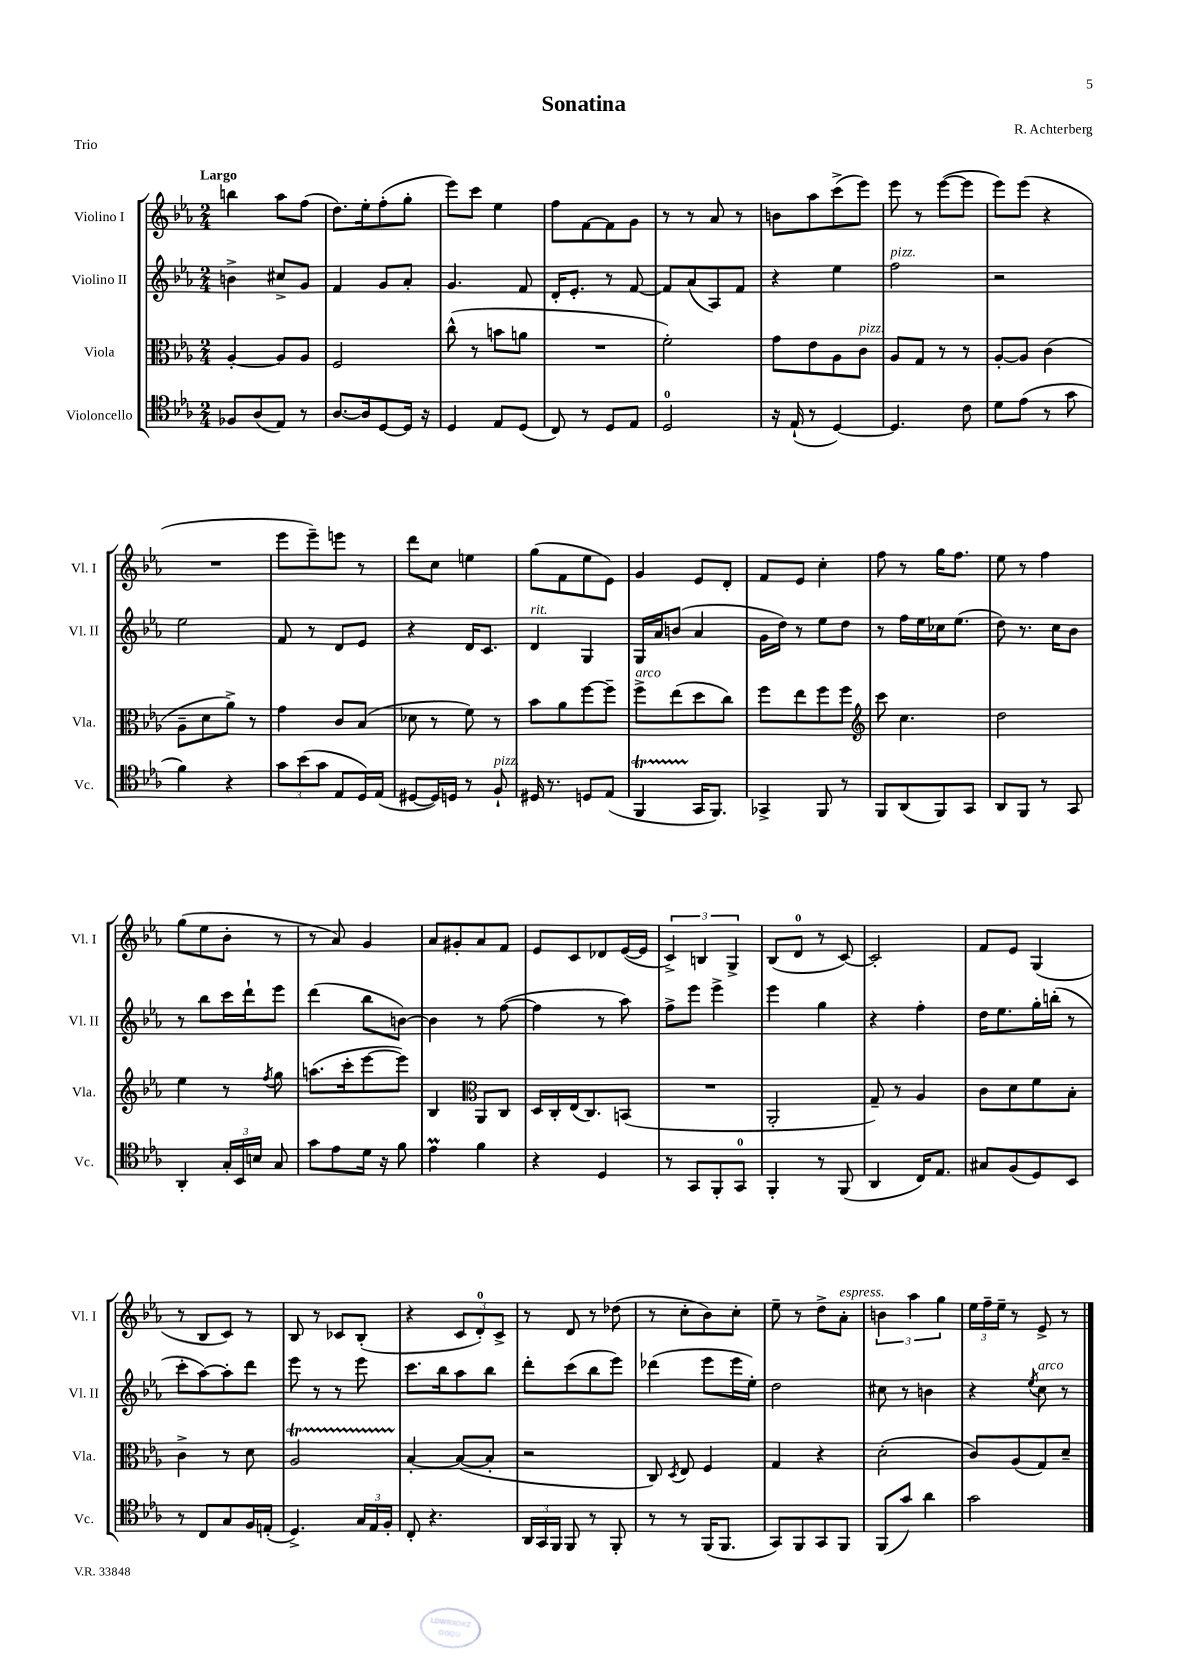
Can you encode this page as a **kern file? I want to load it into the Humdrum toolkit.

**kern	**kern	**kern	**kern
*staff4	*staff3	*staff2	*staff1
*clefC4	*clefC3	*clefG2	*clefG2
*k[b-e-a-]	*k[b-e-a-]	*k[b-e-a-]	*k[b-e-a-]
*M2/4	*M2/4	*M2/4	*M2/4
8F-	[4A-'	4b^	4bb
(8A-	.	.	.
8E-)	8A-]	8cc#^	8aa-
8r	8A-	8g	(8ff
=	=	=	=
[8.A-	2F	4f	8.dd)
16A-]	.	.	16ee-'
[8D	.	8g	(8ff'
16D]	.	8a-'	8gg'
16r	.	.	.
=	=	=	=
4D	(8cc^^	4.g	8eee-)
.	8r	.	8ccc
8E-	8b	.	4ee-
(8D	8a	8f	.
=	=	=	=
8C)	2r	16d'	8ff
.	.	8.e-'	.
8r	.	.	[8f
8D	.	8r	8f]
8E-	.	[8f	8g
=	=	=	=
2D	2f')	8f]	8r
.	.	(8a-	8r
.	.	8A-)	8a-
.	.	8f	8r
=	=	=	=
16r	8g	4r	8b
(16E-`	.	.	.
8r	8e-	.	8aa-
[4D)	8A-	4ee-	(8ccc^
.	8c	.	8eee-)
=	=	=	=
4.D]	8A-	2ff	8eee-
.	8G	.	8r
.	8r	.	([8eee-
8c	8r	.	8eee-]
=	=	=	=
8d	[8A-'	2r	8eee-)
(8e-	8A-]	.	(8eee-
8r	(4c	.	4r
8g	.	.	.
=	=	=	=
4f)	8A-~	2ee-	2r
.	8d	.	.
4r	8a-^)	.	.
.	8r	.	.
=	=	=	=
12g	4g	8f	8eee-
(12b-	.	.	.
.	.	8r	8eee-~)
12g	.	.	.
8E-	8c	8d	8eee
16D)	(8B-	8e-	8r
(16E-	.	.	.
=	=	=	=
[8D#	8d-	4r	8ddd
16D#])	8r	.	8cc
16D	.	.	.
8r	8f)	16d	4ee
.	.	8.c	.
8F`	8r	.	.
=	=	=	=
16D#	8b-	4d	(8gg
8.r	.	.	.
.	8a-	.	8f
8D	[8ff	4G	8ee-
(8E-	8ff~]	.	8e-)
=	=	=	=
4FF	8ff^	16G	4g
.	.	16a-	.
.	(8ee-	(8b	.
16GG	8dd	4a-	8e-
8.FF)	.	.	.
.	8cc)	.	8d'
=	=	=	=
4GG-^	8ff	16g	8f
.	.	16dd)	.
.	8ee-	8r	8e-
8FF	8ff	8ee-	4cc'
8r	8ff	8dd	.
=	=	=	=
*	*clefG2	*	*
8FF	8ccc	8r	8ff
(8AA-	4.cc	16ff	8r
.	.	16ee-	.
8FF)	.	16cc-	16gg
.	.	(8.ee-	8.ff
8GG	.	.	.
=	=	=	=
8AA-	2dd	8dd)	8ee-
8FF	.	8.r	8r
8r	.	.	4ff
.	.	16cc	.
8GG	.	8b-	.
=	=	=	=
4AA-'	4ee-	8r	(8gg
.	.	8bb-	8ee-
24G'	8r	16ccc	8b-'
24BB-	.	.	.
.	.	16ddd`	.
24B	.	.	.
.	8qff	.	.
8G	8gg	8eee-	8r
=	=	=	=
8g	(8.aa	(4ddd	8r
8e-	.	.	8a-)
.	16ccc'	.	.
16d	[8eee-	8bb-	4g
16r	.	.	.
8f	8eee-])	[8b)	.
=	=	=	=
4e-	4B-	4b]	8a-
.	.	.	8g#'
*	*clefC3	*	*
4f	8AA-	8r	8a-
.	8C	([8ff	8f
=	=	=	=
4r	16D	4ff]	8e-
.	16C'	.	.
.	(16E-	.	8c
.	8.C)	.	.
4D	.	8r	8d-
.	(8BB	8aa-)	([16e-
.	.	.	16e-]
=	=	=	=
8r	2r	8ff^	6c^)
8GG	.	8eee-	.
.	.	.	6B
8FF'	.	4eee-^	.
.	.	.	6G^
8GG	.	.	.
=	=	=	=
4FF'	2AA-'	4eee-	(8B-
.	.	.	8d
8r	.	4gg	8r
(8FF	.	.	[8c)
=	=	=	=
4AA-	8G~)	4r	2c']
.	8r	.	.
16C)	4A-	4ff'	.
8.E-	.	.	.
=	=	=	=
8G#	8c	16dd	8f
.	.	8.ee-	.
(8F	8d	.	8e-
8D)	8f	16gg'	(4G
.	.	(16bb'	.
8BB-	8B-'	8r	.
=	=	=	=
8r	4c^	8ccc'	8r
8C	.	[8aa-)	8B-
8G	8r	8aa-']	8c)
16F	8d	8ddd	8r
(16E'	.	.	.
=	=	=	=
4.D^)	2A-	8eee-	8B-
.	.	8r	8r
.	.	8r	8c-
24G	.	8eee-	(8B-'
24E-	.	.	.
24F'	.	.	.
=	=	=	=
8C'	[4B-'	8.ccc	4r
4.r	.	.	.
.	.	16bb-	.
.	(8B-_	8aa-	12c
.	.	.	12d')
.	8B-']	8bb-	.
.	.	.	12c^
=	=	=	=
24AA-	2r	8ddd'	8r
24GG	.	.	.
24FF	.	.	.
8FF	.	(8ccc	8d
8r	.	8bb-	8r
8FF'	.	8eee-)	(8dd-
=	=	=	=
8r	8C)	(4ddd-	8r
.	8qD	.	.
8r	8E-	.	8cc'
(16FF	4F	8eee-	8b-)
8.FF	.	.	.
.	.	16eee-	8cc'
.	.	16ee-')	.
=	=	=	=
8GG)	4G	2dd	8ee-~
8FF	.	.	8r
8GG	4r	.	8dd^
8FF	.	.	8a-'
=	=	=	=
(8FF	(2d'	8cc#	6b
8g)	.	8r	.
.	.	.	6aa-
4a-	.	4b	.
.	.	.	6gg
=	=	=	=
2g	8c)	4r	24ee-
.	.	.	24ff~
.	.	.	24ee-~
.	(8A-	.	8r
.	.	8qee-	.
.	8G)	8cc	8e-^
.	8d~	8r	8r
==	==	==	==
*-	*-	*-	*-
